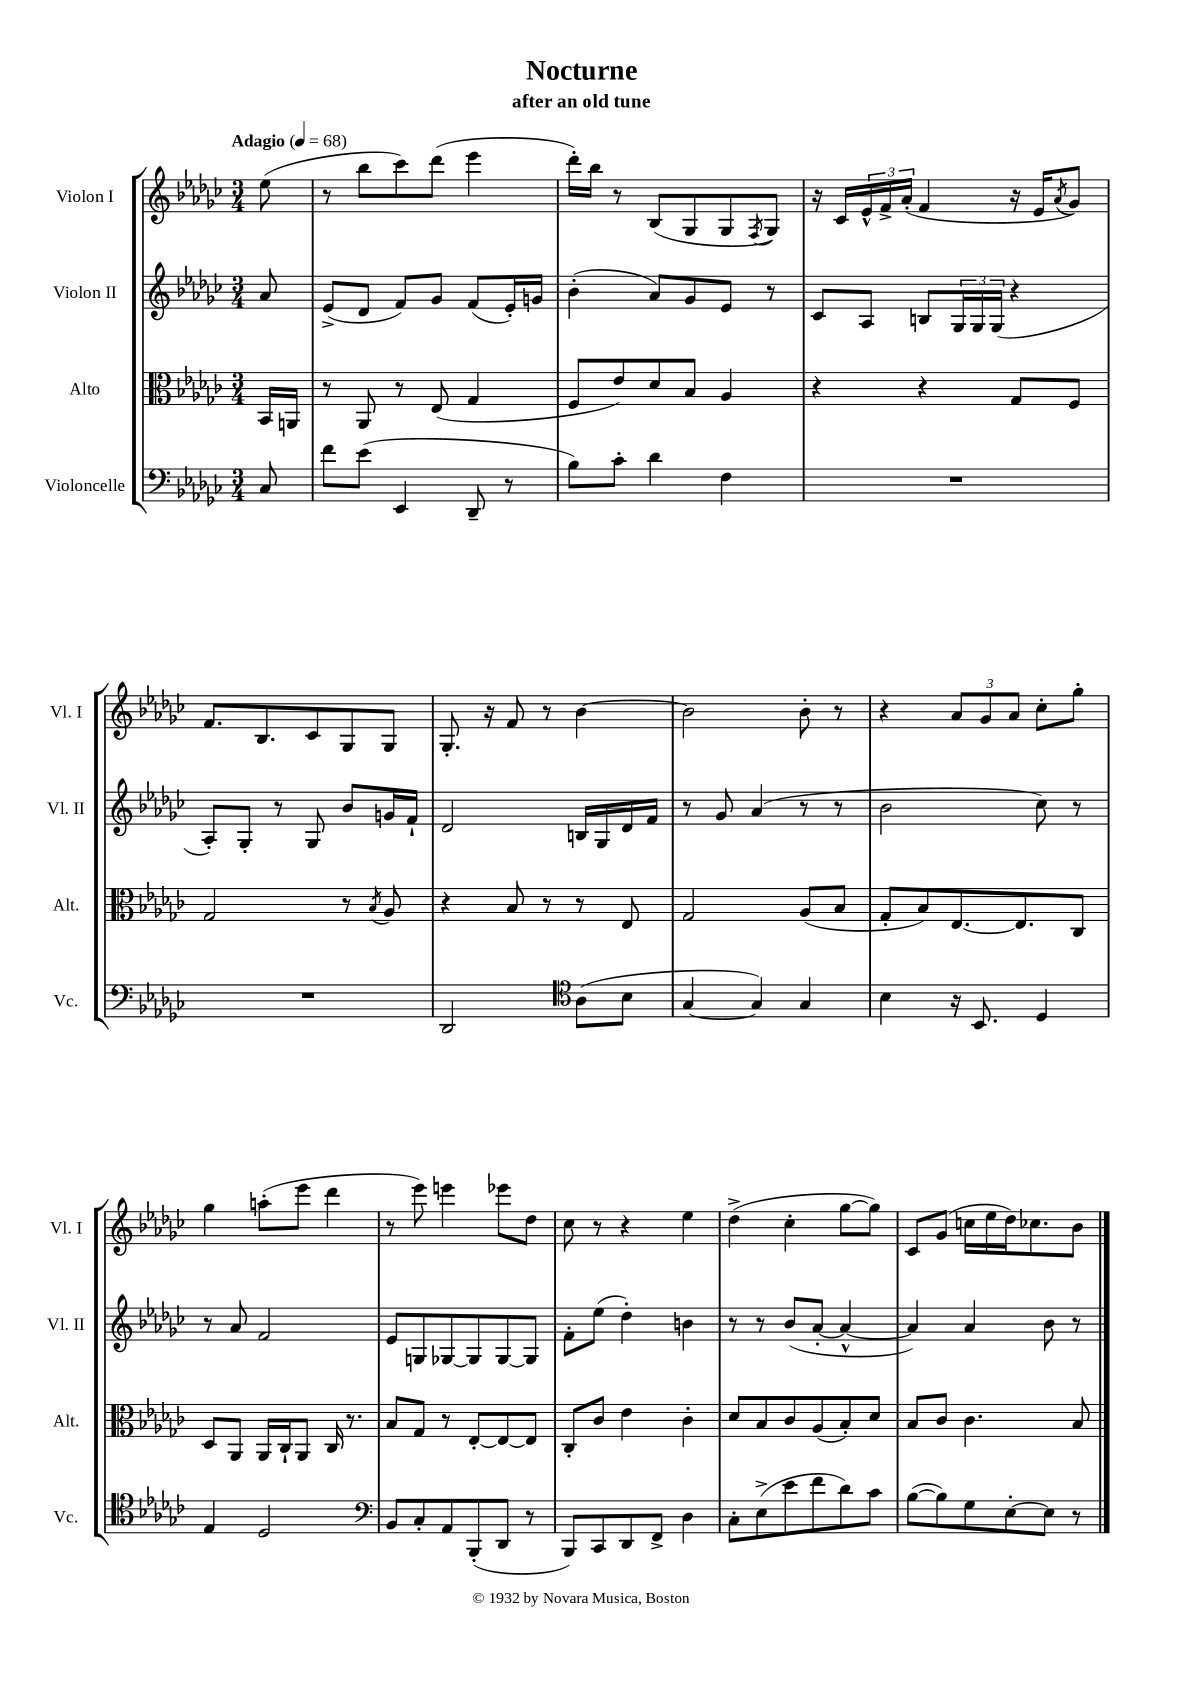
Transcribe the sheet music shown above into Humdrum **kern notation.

**kern	**kern	**kern	**kern
*staff4	*staff3	*staff2	*staff1
*clefF4	*clefC3	*clefG2	*clefG2
*k[b-e-a-d-g-c-]	*k[b-e-a-d-g-c-]	*k[b-e-a-d-g-c-]	*k[b-e-a-d-g-c-]
*M3/4	*M3/4	*M3/4	*M3/4
*MM68	*MM68	*MM68	*MM68
8C-/	16BB-/LL	8a-/	(8ee-\
.	16AA/JJ	.	.
=	=	=	=
8f\L	8r	(8e-^/L	8r
(8e-\J	8AA-/	8d-/J	8bb-\L
4EE-/	8r	8f/L)	8ccc-\)
.	(8E-/	8g-/J	(8ddd-\J
8DD-~/	4G-/	(8f/L	4eee-\
8r	.	16e-'/L)	.
.	.	16g/JJ	.
=	=	=	=
8B-\L)	8F/L	(4b-'\	16ddd-'\LL)
.	.	.	16bb-\JJ
8c-'\J	8e-/)	.	8r
4d-\	8d-/	8a-/L)	(8B-/L
.	8B-/J	8g-/	8G-/
4F\	4A-/	8e-/J	8G-/
.	.	.	8qF/
.	.	8r	8G-/J)
=	=	=	=
2.r	4r	8c-/L	16r
.	.	.	16c-/LL
.	.	8A-/J	24e-^^/
.	.	.	24f^/
.	.	.	(24a-'/JJ
.	4r	8B/L	4f/
.	.	24G-/L	.
.	.	24G-/	.
.	.	(24G-/JJ	.
.	8G-/L	4r	16r
.	.	.	16e-/LK
.	.	.	8qa-/
.	8F/J	.	8g-/J)
=	=	=	=
2.r	2G-/	8A-'/L)	8.f/L
.	.	8G-'/J	.
.	.	.	8.B-/
.	.	8r	.
.	.	8G-/	8c-/
.	8r	8b-/L	8G-/
.	8qB-/	.	.
.	8A-/	16g/L	8G-/J
.	.	16f`/JJ	.
=	=	=	=
2DD-/	4r	2d-/	8.G-'/
.	.	.	16r
.	8B-/	.	8f/
.	8r	.	8r
*clefC4	*	*	*
(8A-\L	8r	16B/LL	[4b-\
.	.	16G-/	.
8B-\J	8E-/	16d-/	.
.	.	16f/JJ	.
=	=	=	=
[4G-/	2G-/	8r	2b-\]
.	.	8g-/	.
4G-/])	.	(4a-/	.
4G-/	(8A-/L	8r	8b-'\
.	8B-/J	8r	8r
=	=	=	=
4B-\	8G-'/L	2b-\	4r
.	8B-/)	.	.
16r	[8.E-/	.	12a-/L
8.BB-/	.	.	.
.	.	.	12g-/
.	.	.	12a-/J
.	8.E-/]	.	.
4D-/	.	8cc-\)	8cc-'\L
.	8C-/J	8r	8gg-'\J
=	=	=	=
4E-/	8D-/L	8r	4gg-\
.	8AA-/J	8a-/	.
2D-/	16AA-/LL	2f/	(8aa'\L
.	16C-`/J	.	.
.	8AA-/J	.	8eee-\J
.	16C-/	.	4ddd-\
.	8.r	.	.
=	=	=	=
*clefF4	*	*	*
8BB-/L	8B-/L	8e-/L	8r
8C-'/	8G-/J	8G/	8eee-\)
8AA-/	8r	[8G-/	4eee\
(8BBB-'/	[8E-'/L	8G-/]	.
8DD-/J	8E-/_	[8G-/	8eee-\L
8r	8E-/]J	8G-/]J	8dd-\J
=	=	=	=
8BBB-/L)	8C-'/L	8f'\L	8cc-\
8CC-/	8c-/J	(8ee-\J	8r
8DD-/	4e-\	4dd-'\)	4r
8FF^/J	.	.	.
4D-\	4c-'\	4b\	4ee-\
=	=	=	=
8C-'\L	8d-/L	8r	(4dd-^\
(8E-^\	8B-/	8r	.
8e-\	8c-/	(8b-/L	4cc-'\
8f\	(8A-/	[8a-'/J	.
8d-\)	8B-'/)	4a-^^/_	[8gg-\L
8c-\J	8d-/J	.	8gg-\]J)
=	=	=	=
([8B-\L	8B-/L	4a-/])	8c-/L
8B-\])	8c-/J	.	(8g-/J
8G-\	4.c-\	4a-/	16cc\LL
.	.	.	16ee-\
[8E-'\	.	.	16dd-\J)
.	.	.	8.cc-\
8E-\]J	.	8b-\	.
8r	8B-/	8r	8b-\J
==	==	==	==
*-	*-	*-	*-
